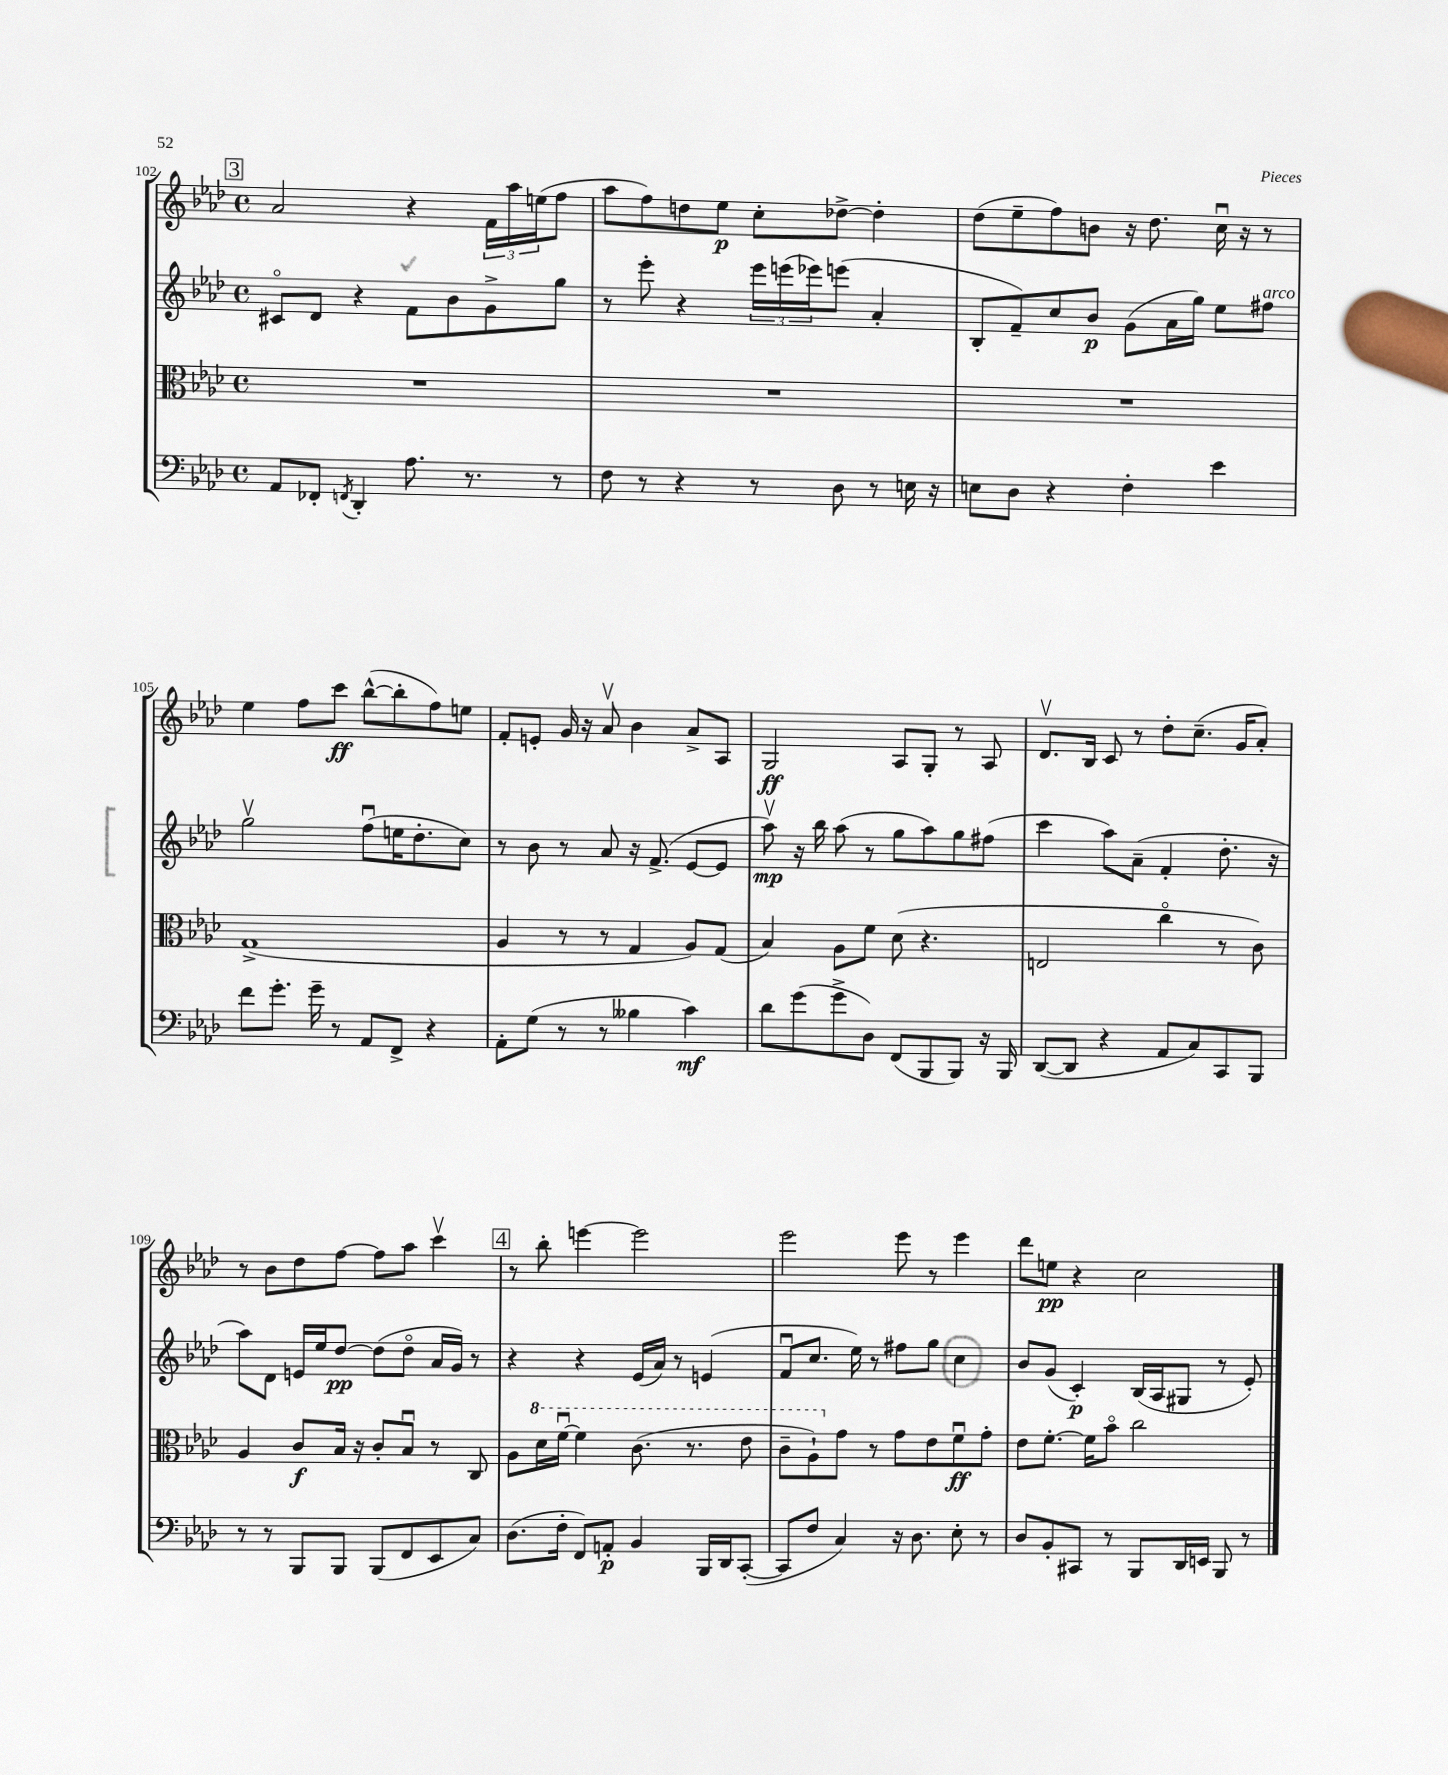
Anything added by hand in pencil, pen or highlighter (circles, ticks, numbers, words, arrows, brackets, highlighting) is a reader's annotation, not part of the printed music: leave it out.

**kern	**kern	**kern	**kern
*staff4	*staff3	*staff2	*staff1
*clefF4	*clefC3	*clefG2	*clefG2
*k[b-e-a-d-]	*k[b-e-a-d-]	*k[b-e-a-d-]	*k[b-e-a-d-]
*M4/4	*M4/4	*M4/4	*M4/4
*met(c)	*met(c)	*met(c)	*met(c)
8AA-	1r	8c#o	2a-
8FF-'	.	8d-	.
8qFF	.	.	.
4DD-'	.	4r	.
8.A-	.	8f	4r
.	.	8b-	.
8.r	.	.	.
.	.	8g^	24f
.	.	.	24aa-
.	.	.	(24ee
8r	.	8gg	8ff
=	=	=	=
8F	1r	8r	8aa-
8r	.	8eee-'	8ff)
4r	.	4r	8dd
.	.	.	8ee-
8r	.	24eee-	8cc'
.	.	(24eee	.
.	.	24eee-)	.
8D-	.	(8eee	[8dd-^
8r	.	4a-'	4dd-']
16E	.	.	.
16r	.	.	.
=	=	=	=
8E	1r	8B-'	(8dd-
8D-	.	8f~)	8ee-~
4r	.	8cc	8ff)
.	.	8b-	8b
4F'	.	(8g	16r
.	.	.	8.dd-
.	.	16a-	.
.	.	16gg)	.
4e-	.	8ee-	16ccu
.	.	.	16r
.	.	8ff#	8r
=	=	=	=
8f	(1G^	2ggv	4ee-
8.g'	.	.	.
.	.	.	8ff
16g~	.	.	.
8r	.	.	8ccc
8AA-	.	(8ffu	([8bb-^^
8FF^	.	16ee	8bb-']
.	.	8.dd-'	.
4r	.	.	8ff)
.	.	8cc)	8ee
=	=	=	=
8AA-'	4A-	8r	8f'
(8G	.	8b-	8e'
8r	8r	8r	16g
.	.	.	16r
8r	8r	8a-	8a-v
4B--	4G	16r	4b-
.	.	(8.f^	.
4c)	8A-)	[8e-	8a-^
.	(8G	8e-]	8A-
=	=	=	=
8d-	4B-)	8aa-v)	2G
(8g	.	16r	.
.	.	16bb-	.
8g^	8A-	(8aa-	.
8D-)	8f	8r	.
(8FF	(8d-	8gg	8A-
8BBB-	4.r	8aa-)	8G'
8BBB-)	.	8gg	8r
16r	.	(8ff#	8A-
16BBB-	.	.	.
=	=	=	=
([8DD-	2E	4ccc	8.d-v
8DD-]	.	.	.
.	.	.	16B-
4r	.	8aa-)	8c
.	.	(8a-~	8r
8AA-	4cco	4f'	8dd-'
8C)	.	.	(8.cc~
8CC	8r	8.dd-'	.
.	.	.	16g
8BBB-	8c)	.	8a-')
.	.	16r	.
=	=	=	=
8r	4A-	8aa-)	8r
8r	.	8d-	8b-
8BBB-	8c	16e	8dd-
.	.	16ee-	.
8BBB-	16B-	[8dd-	[8ff
.	16r	.	.
(8BBB-	8c'	(8dd-]	8ff]
8FF	8B-u	8dd-o	8aa-
8EE-	8r	16a-	4cccv
.	.	16g)	.
8C)	8C	8r	.
=	=	=	=
(8.D-	8A-	4r	8r
.	16dd-	.	8bb-'
16F'	[16ffu	.	.
8FF)	4ff]	4r	[4eee
8AA'	.	.	.
4BB-	(8.cc	(16e-	2eee]
.	.	16a-)	.
.	.	8r	.
.	8.r	.	.
16BBB-	.	(4e	.
16DD-	.	.	.
([8CC'	8ee-	.	.
=	=	=	=
8CC]	8cc~	8fu	2eee-
8F	8a-`)	8.cc	.
4C)	8g	.	.
.	.	16ee-)	.
.	8r	8r	.
16r	8g	8ff#	8eee-
8.D-	.	.	.
.	8e-	8gg	8r
8E-'	8fu	4cc	4eee-
8r	8g'	.	.
=	=	=	=
8D-	8e-	8b-	8ddd-
8BB-'	[8.f'	(8g	8ee
8CC#	.	4c')	4r
.	16f]	.	.
8r	8b-o	.	.
8BBB-	2cc	(16B-	2cc
.	.	16A-	.
16DD-	.	8G#	.
16EE	.	.	.
8BBB-	.	8r	.
8r	.	8e-')	.
==	==	==	==
*-	*-	*-	*-
